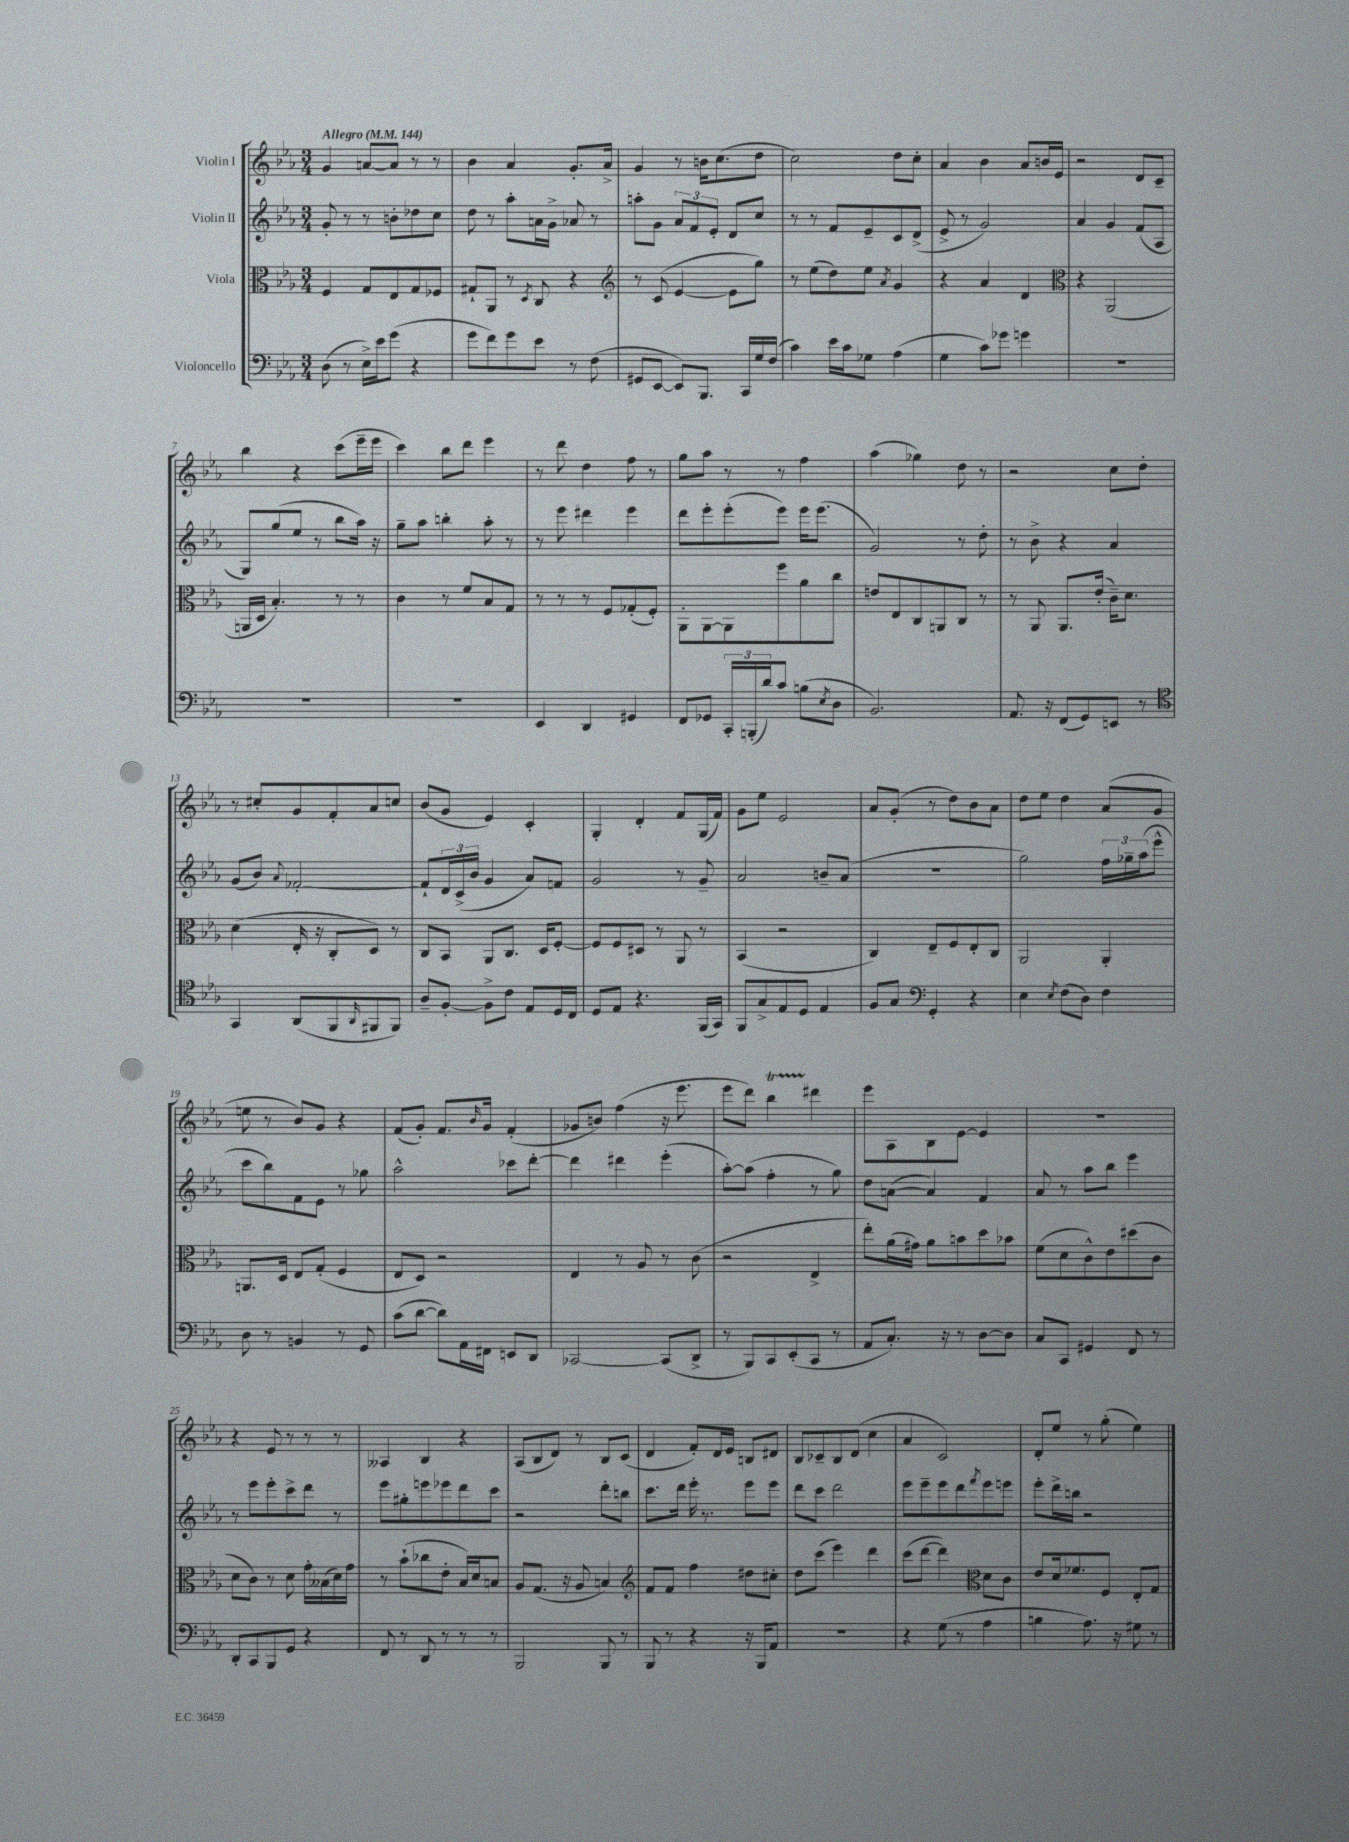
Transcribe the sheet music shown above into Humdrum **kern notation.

**kern	**kern	**kern	**kern
*staff4	*staff3	*staff2	*staff1
*clefF4	*clefC3	*clefG2	*clefG2
*k[b-e-a-]	*k[b-e-a-]	*k[b-e-a-]	*k[b-e-a-]
*M3/4	*M3/4	*M3/4	*M3/4
*MM144	*MM144	*MM144	*MM144
(8D\	4F/	8g'/	4g/
8r	.	8r	.
16E-^\LL)	8G/L	8r	[8a/L
16e-\J	.	.	.
(8g\J	8E-/	8b'\L	8a/]J
4r	8G/	8dd-\	8r
.	8F-/J	8cc\J	8r
=	=	=	=
8g\L	8G#`/L	8dd\	4b-\
8f\)	8AA-/J	8r	.
8g\	8r	8aa-'\L	4a-/
.	8qD/	.	.
8e-\J	8C/	16a\L	.
.	.	16g^\JJ	.
8r	4r	8a-/	8.g'/L
(8F\	.	8r	.
.	.	.	16a-^/Jk
=	=	=	=
*	*clefG2	*	*
8GG#/L	8r	8aa'\L	4g/
[8EE-/J	(8c/	8g\J	.
8EE-/]L)	[4e-/	12a-/L	8r
.	.	12f/	.
8.BBB-/J	.	.	16b\LK
.	.	12e-'/J	.
.	.	.	(8.cc\
.	8e-\]L	8d/L	.
16CC/LL	.	.	.
16G/	8gg\J)	8cc/J	8dd\J
(16F/JJ	.	.	.
=	=	=	=
4c\)	8r	8r	2cc\)
.	(8ee-\L	8r	.
16e-\LL	8dd\)	8f/L	.
16c\J	.	.	.
8G-\J	8ee-\J	8e-~/	.
.	8qa-/	.	.
(4A-\	4g/	8c/	8dd\L
.	.	(8d^/J	8cc'\J
=	=	=	=
4G\	4r	8e-^/	4a-/
.	.	8r	.
8c\L)	4a-/	2g/)	4b-\
8g-\J	.	.	.
4g\	4d/	.	8a-/L
.	.	.	16b/L
.	.	.	16e-/JJ
=	=	=	=
*	*clefC3	*	*
2.r	4r	4a-/	2r
.	(2AA-/	4g/	.
.	.	(8f/L	8d/L
.	.	8A-/J	8c~/J
=	=	=	=
2.r	16AA/LL	8G/L)	4bb-\
.	16D/JJ	.	.
.	4.B-'/)	(8gg/	.
.	.	8ee-/J	4r
.	.	8r	.
.	8r	8bb-\L	(8ccc\L
.	8r	16aa-\Jk)	16eee-~\L
.	.	16r	16eee-\JJ
=	=	=	=
2.r	4c\	8gg~\L	4ccc\)
.	.	8aa-\J	.
.	8r	4bb'\	8bb-\L
.	8f/L	.	8ddd\J
.	8B-/	8aa-'\	4eee-\
.	8G/J	8r	.
=	=	=	=
4EE-/	8r	8r	8r
.	8r	8eee-\	8ddd\
4DD/	8r	4ddd#\	4dd\
.	8F/L	.	.
4GG#/	(8G-'/	4eee-\	8ff\
.	8F'/J)	.	8r
=	=	=	=
8FF/L	8AA-'\L	8ddd\L	8gg\L
8GG-/J	[8AA-\	8eee-'\	8aa-\J
24CC'/LL	8AA-\]	(8eee-'\	8r
(24BBB'/	.	.	.
24d/J)	.	.	.
8c/J	8ff\	8eee-\J)	8r
(8B\L	8a-\	16eee-\LK	4ff\
.	.	(8.eee-\J	.
8qE-/	.	.	.
8D\J	8cc\J	.	.
=	=	=	=
2.BB-/)	8e/L	2g/)	(4aa-\
.	8E-/	.	.
.	8C/	.	4gg-\)
.	8AA/	.	.
.	8C/J	8r	8dd\
.	8r	8dd'\	8r
=	=	=	=
8.AA-/	8r	8r	2r
.	8AA-/	8b-^\	.
16r	.	.	.
(8FF/L	8.AA-/L	4r	.
8GG/)	.	.	.
.	(16e-'/Jk	.	.
8EE/J	16c~\LK)	4a-/	8cc\L
.	8.d\J	.	.
8r	.	.	8dd'\J
=	=	=	=
*clefC4	*	*	*
4GG/	(4d\	(8g/L	8r
.	.	8b-/J)	8cc#'/L
.	.	8qqa-/	.
(8AA-/L	16E-'/	[2f-'/	8g/
.	16r	.	.
8FF/	8C'/L	.	8f'/
16qqAA-/	.	.	.
8FF#/	8D/J)	.	8a-/
8FF#/J)	8r	.	8cc/J
=	=	=	=
8A-~/L	8C/L	8f-`/]L	(8b-/L
[8F'/J	8BB-/J	24d/L	8g/J
.	.	(24c^/	.
.	.	24b-/JJ	.
8F^\]L	8AA-/L	4g/	4e-/)
8c\J	8.C/J	.	.
8E-/L	.	8a-/L)	4c'/
.	16D/LK	.	.
16D/L	[8F'/J	8f/J	.
16C/JJ	.	.	.
=	=	=	=
8D/L	8F/]L	2g/	4G'/
8E-/J	8F/	.	.
4.r	8D#/J	.	4d'/
.	8r	.	.
.	8AA-/	8r	8f/L
(16FF/LL	8r	8g~/	(16G/L
16GG/JJ)	.	.	16f/JJ)
=	=	=	=
8FF/L	(4BB-/	2a-/	8g\L
8G^/	.	.	8ee-\J
8E-/	2r	.	2e-/
8D/J	.	.	.
4E-/	.	8b~/L	.
.	.	(8a-/J	.
=	=	=	=
8F/L	4C/)	2.r	8a-/L
8G/J	.	.	(8g'/J
*clefF4	*	*	*
4GG'/	8E-~/L	.	8r
.	8F/	.	8dd\L)
4r	8E-'/	.	8b-\
.	8C/J	.	8a-\J
=	=	=	=
4E-\	2AA-/	2gg\)	8dd\L
.	.	.	8ee-\J
8qE-/	.	.	.
(8F\L	.	.	4dd\
8D\J)	.	.	.
4F\	4AA-'/	24ff\LL	(8a-/L
.	.	24gg-~\	.
.	.	(24aa-\J	.
.	.	8eee-^^\J	8g/J
=	=	=	=
8D\	8.AA/L	8ccc\L	8ee\
8r	.	8bb-\)	8r
.	16D/Jk	.	.
4BB/	8E-/L	8f\	8b-/L)
.	(8G'/J	8e-\J	8g/J
8r	4F/	8r	4r
8GG/	.	8gg-\	.
=	=	=	=
(8c\L	8E-/L	2aa-^^\	(8f/L
[8d\J	8D/J)	.	8g'/J)
8d\]L)	2r	.	8.f/L
16AA-\L	.	.	.
.	.	.	16qqb-/
16FF#\JJ	.	.	16g/Jk
8EE/L	.	8ccc-\L	(4f'/
8DD/J	.	[8ddd'\J	.
=	=	=	=
[2CC-/	4E-/	4ddd\]	8g-/L
.	.	.	8b/J)
.	8r	4ddd#\	(4ff\
.	8A-/	.	.
(8CC-/]L	8r	(4eee-'\	16r
.	.	.	8.eee-\
8DD^/J	(8c\	.	.
=	=	=	=
8r	2r	[8aa-'\L)	8eee-\L
8BBB-/L)	.	(8aa-\]J	8ddd\J)
8CC/	.	4ff'\	4bb-\
(8EE-'/	.	.	.
8CC/J	4E-^/	8r	4ddd#\
8r	.	8gg\)	.
=	=	=	=
8AA-/L	8ee-'\L)	8dd\L	8eee-\L
8.C'/J)	(16a-\L	([8a\J	8A-\
.	16g#\JJ)	.	.
.	8a-\L	4a/])	8B-\
16r	.	.	.
8r	8b\	.	[8e-\J
[8D\L	8dd\	4f/	4e-/]
8D\]J	8b-\J	.	.
=	=	=	=
8C/L	(8f\L	8a-/	2.r
8CC/J	8d\	8r	.
4GG#/	8c^^\)	8aa-\L	.
.	8e-\	8bb-\J	.
8FF/	(8dd#\	4eee-\	.
8r	8c\J	.	.
=	=	=	=
8DD'/L	8d\L	8r	4r
8CC/	8c\J)	8eee-\L	.
8BBB-/	8r	8eee-'\	8e-/
8GG/J	8d\	8ccc^\	8r
4r	16g'\LL	8ddd\J	8r
.	(16B--\	.	.
.	16d\)	8r	8r
.	16g\JJ	.	.
=	=	=	=
8FF/	8r	8eee-\L	4A--/
8r	(8b-`\L	8gg#'\	.
8DD/	8cc-\	8eee\	4B-/
8r	8e-'\J	8eee-\	.
8r	16B-/LL)	8ddd\	4r
.	16d/J	.	.
8r	8B/J	8ccc\J	.
=	=	=	=
2BBB-/	8A-/L	2r	(8A-/L
.	(8.G/J	.	8B-/
.	.	.	8d/J)
.	16r	.	.
.	8A-/	.	8r
8BBB-/	4B/)	8ddd'\L	8B-/L
8r	.	8bb\J	(8c/J
=	=	=	=
*	*clefG2	*	*
8BBB-/	8f/L	8.ccc\L	4d/
8r	8f/J	.	.
.	.	16ddd\Jk	.
4r	4ff\	16eee-'\	8f'/L)
.	.	8.r	.
.	.	.	16d/L
.	.	.	16e-/JJ
16r	8dd#\L	8eee-\L	8B/L
16BBB-/LK	.	.	.
8AA-/J	8cc#'\J	8eee-\J	8d#/J
=	=	=	=
2.r	8dd\L	8ddd\L	8B-/L
.	(8ccc\J	8ccc\J	8c-~/
.	4eee-\)	2ddd\	8B-/
.	.	.	(8d/J
.	4ddd\	.	4cc\
=	=	=	=
4r	(8ccc\L	8eee-\L	4a-/
.	[8ddd\J	8eee-~\	.
(8G\	4ddd\])	8eee-\	2c/)
8r	.	8ddd\	.
*	*clefC3	*	*
.	.	8qfff/	.
4A-\	8d\L	8eee-\	.
.	8c\J	8eee\J	.
=	=	=	=
4B\	8e-/L	8eee-'\L	8d'/L
.	16d/k	16ddd^\L	8ee-/J
.	8.f-/	16bb\JJ	.
8.A-\)	.	2r	8r
.	8F/J	.	(8gg'\
16r	.	.	.
8G#\	8E-'/L	.	4ee-\)
8r	8G/J	.	.
==	==	==	==
*-	*-	*-	*-
